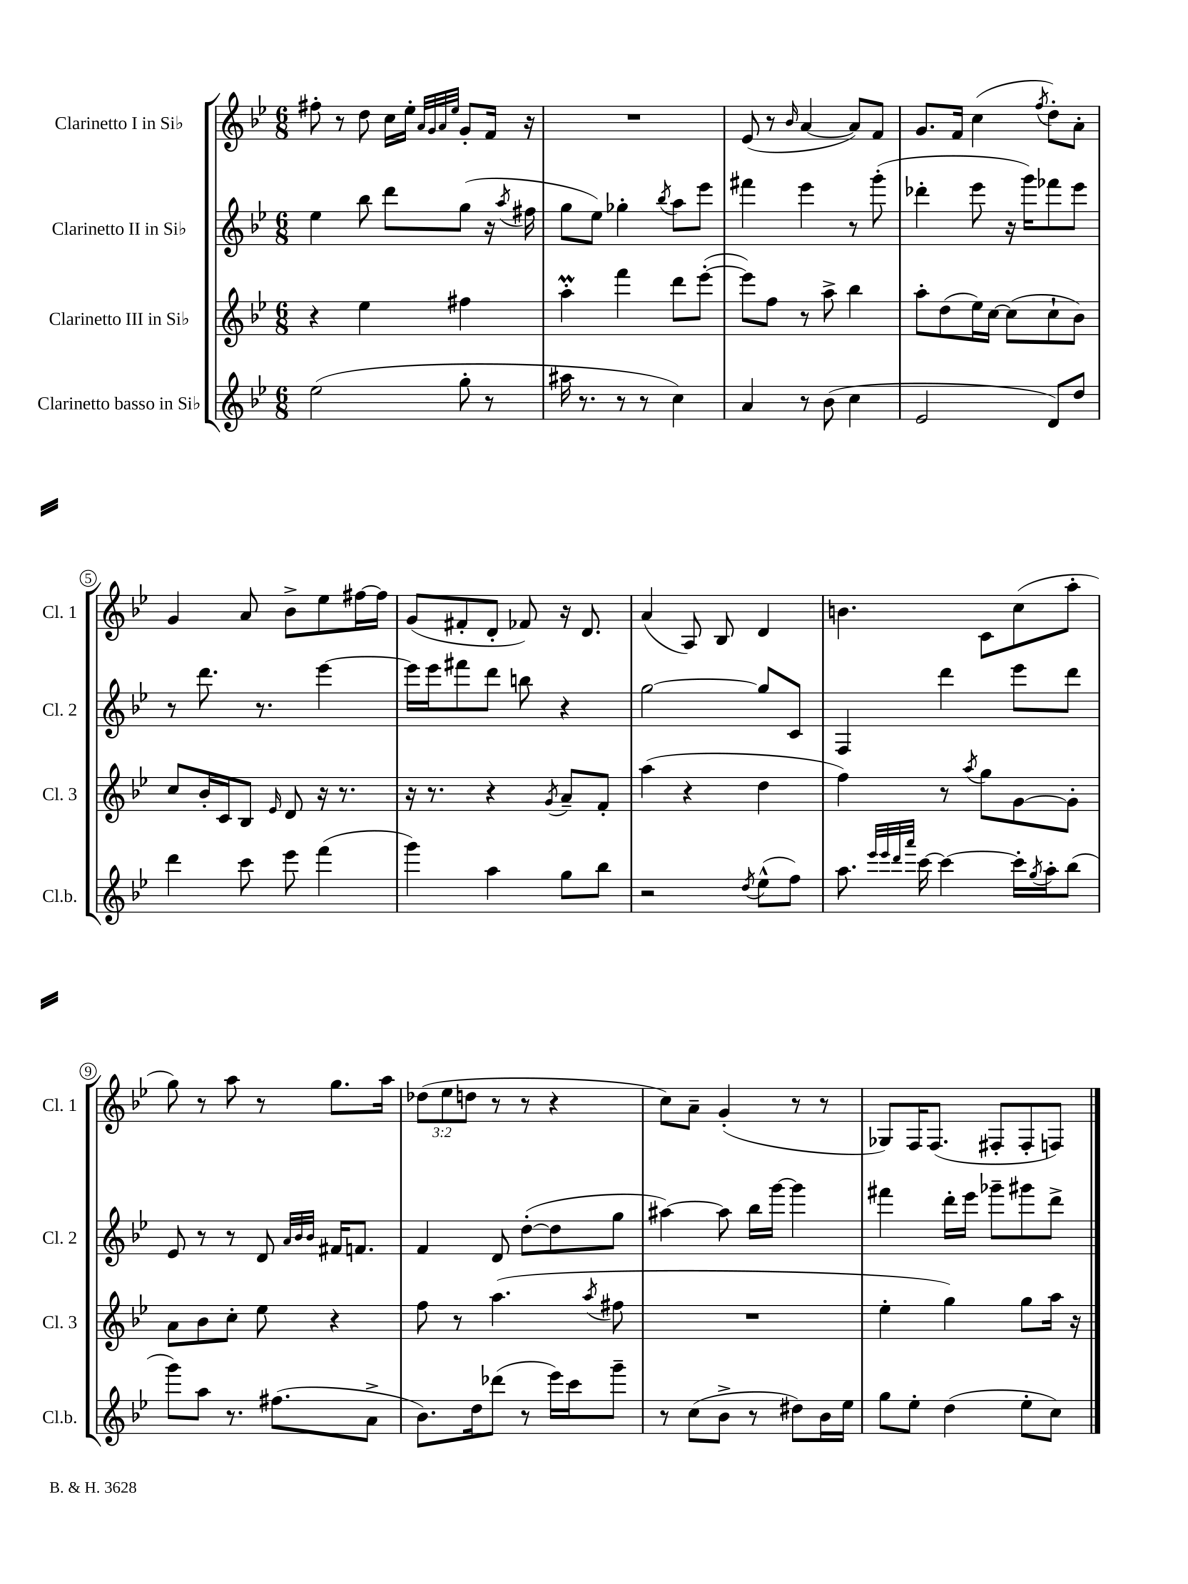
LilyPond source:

<<
\new StaffGroup <<
\new Staff = "s0" \with { instrumentName = "Clarinetto I in Sib" shortInstrumentName = "Cl. 1" } {
    \clef treble \key bes \major \numericTimeSignature \time 6/8 \override Staff.TupletNumber.text = #tuplet-number::calc-fraction-text
    fis''8-. r8 d''8 c''16 ees''16-. \grace { a'32 g'32 a'32 ees''32 } g'8-. f'16 r16 |
    R2. |
    ees'8( r8 \grace { bes'16 } a'4~ a'8) f'8 |
    g'8. f'16 c''4( \acciaccatura { f''8 } d''8-.) a'8-. |
    g'4 a'8 bes'8-> ees''8 fis''16~ fis''16 |
    g'8( fis'8-. d'8-. fes'8) r16 d'8. |
    a'4( a8) bes8 d'4 |
    b'4. c'8 c''8( a''8-. |
    g''8) r8 a''8 r8 g''8. a''16 |
    \tuplet 3/2 { des''8( ees''8 d''8 } r8 r8 r4 |
    c''8) a'8-- g'4-.( r8 r8 |
    ges8) f16 f8.( fis8-. fis8-. f8) \bar "|." |
}
\new Staff = "s1" \with { instrumentName = "Clarinetto II in Sib" shortInstrumentName = "Cl. 2" } {
    \clef treble \key bes \major \numericTimeSignature \time 6/8
    ees''4 bes''8 d'''8 g''8( r16 \acciaccatura { a''8 } fis''16 |
    g''8 ees''8) ges''4-. \acciaccatura { bes''8 } a''8 ees'''8 |
    fis'''4 ees'''4 r8 g'''8-.( |
    des'''4-. ees'''8 r16 g'''16) fes'''8 ees'''8 |
    r8 d'''8. r8. ees'''4~ |
    ees'''16 ees'''16 fis'''8 d'''8 b''8 r4 |
    g''2~ g''8 c'8 |
    f4 d'''4 ees'''8 d'''8 |
    ees'8 r8 r8 d'8 \grace { a'32 bes'32 bes'32 } fis'16 f'8. |
    f'4 d'8 d''8~-.( d''8 g''8 |
    ais''4~) ais''8 bes''16 g'''16~ g'''4 |
    fis'''4 d'''16-. ees'''16 ges'''8-- gis'''8 d'''8-> \bar "|." |
}
\new Staff = "s2" \with { instrumentName = "Clarinetto III in Sib" shortInstrumentName = "Cl. 3" } {
    \clef treble \key bes \major \numericTimeSignature \time 6/8
    r4 ees''4 fis''4 |
    a''4-.\prall f'''4 d'''8 ees'''8~-.( |
    ees'''8) f''8 r8 a''8-> bes''4 |
    a''8-. d''8( ees''16) c''16~ c''8( c''8-! bes'8) |
    c''8 bes'16-. c'16 bes8 \grace { ees'16 } d'8 r16 r8. |
    r16 r8. r4 \acciaccatura { g'8 } a'8-- f'8-. |
    a''4( r4 d''4 |
    f''4) r8 \acciaccatura { a''8 } g''8 g'8~ g'8-. |
    a'8 bes'8 c''8-. ees''8 r4 |
    f''8 r8 a''4.( \acciaccatura { a''8 } fis''8 |
    R2. |
    ees''4-. g''4) g''8 a''16 r16 \bar "|." |
}
\new Staff = "s3" \with { instrumentName = "Clarinetto basso in Sib" shortInstrumentName = "Cl.b." } {
    \clef treble \key bes \major \numericTimeSignature \time 6/8
    ees''2( g''8-. r8 |
    ais''16 r8. r8 r8 c''4) |
    a'4 r8 bes'8( c''4 |
    ees'2 d'8) d''8 |
    d'''4 c'''8 ees'''8 f'''4( |
    g'''4) a''4 g''8 bes''8 |
    r2 \acciaccatura { d''8 } ees''8-^( f''8) |
    a''8. \grace { ees'''32 ees'''32 d'''32 a'''32 } c'''16~ c'''4~ c'''16-. \acciaccatura { g''8 } a''16-. bes''8( |
    g'''8) a''8 r8. fis''8.( a'8-> |
    bes'8.) d''16 des'''8( r8 ees'''16) c'''16 g'''8-- |
    r8 c''8( bes'8-> r8 dis''8) bes'16 ees''16 |
    g''8 ees''8-. d''4( ees''8-. c''8) \bar "|." |
}
>>
>>
\layout { \context { \Score \override BarNumber.stencil = #(make-stencil-circler 0.1 0.3 ly:text-interface::print) } }
